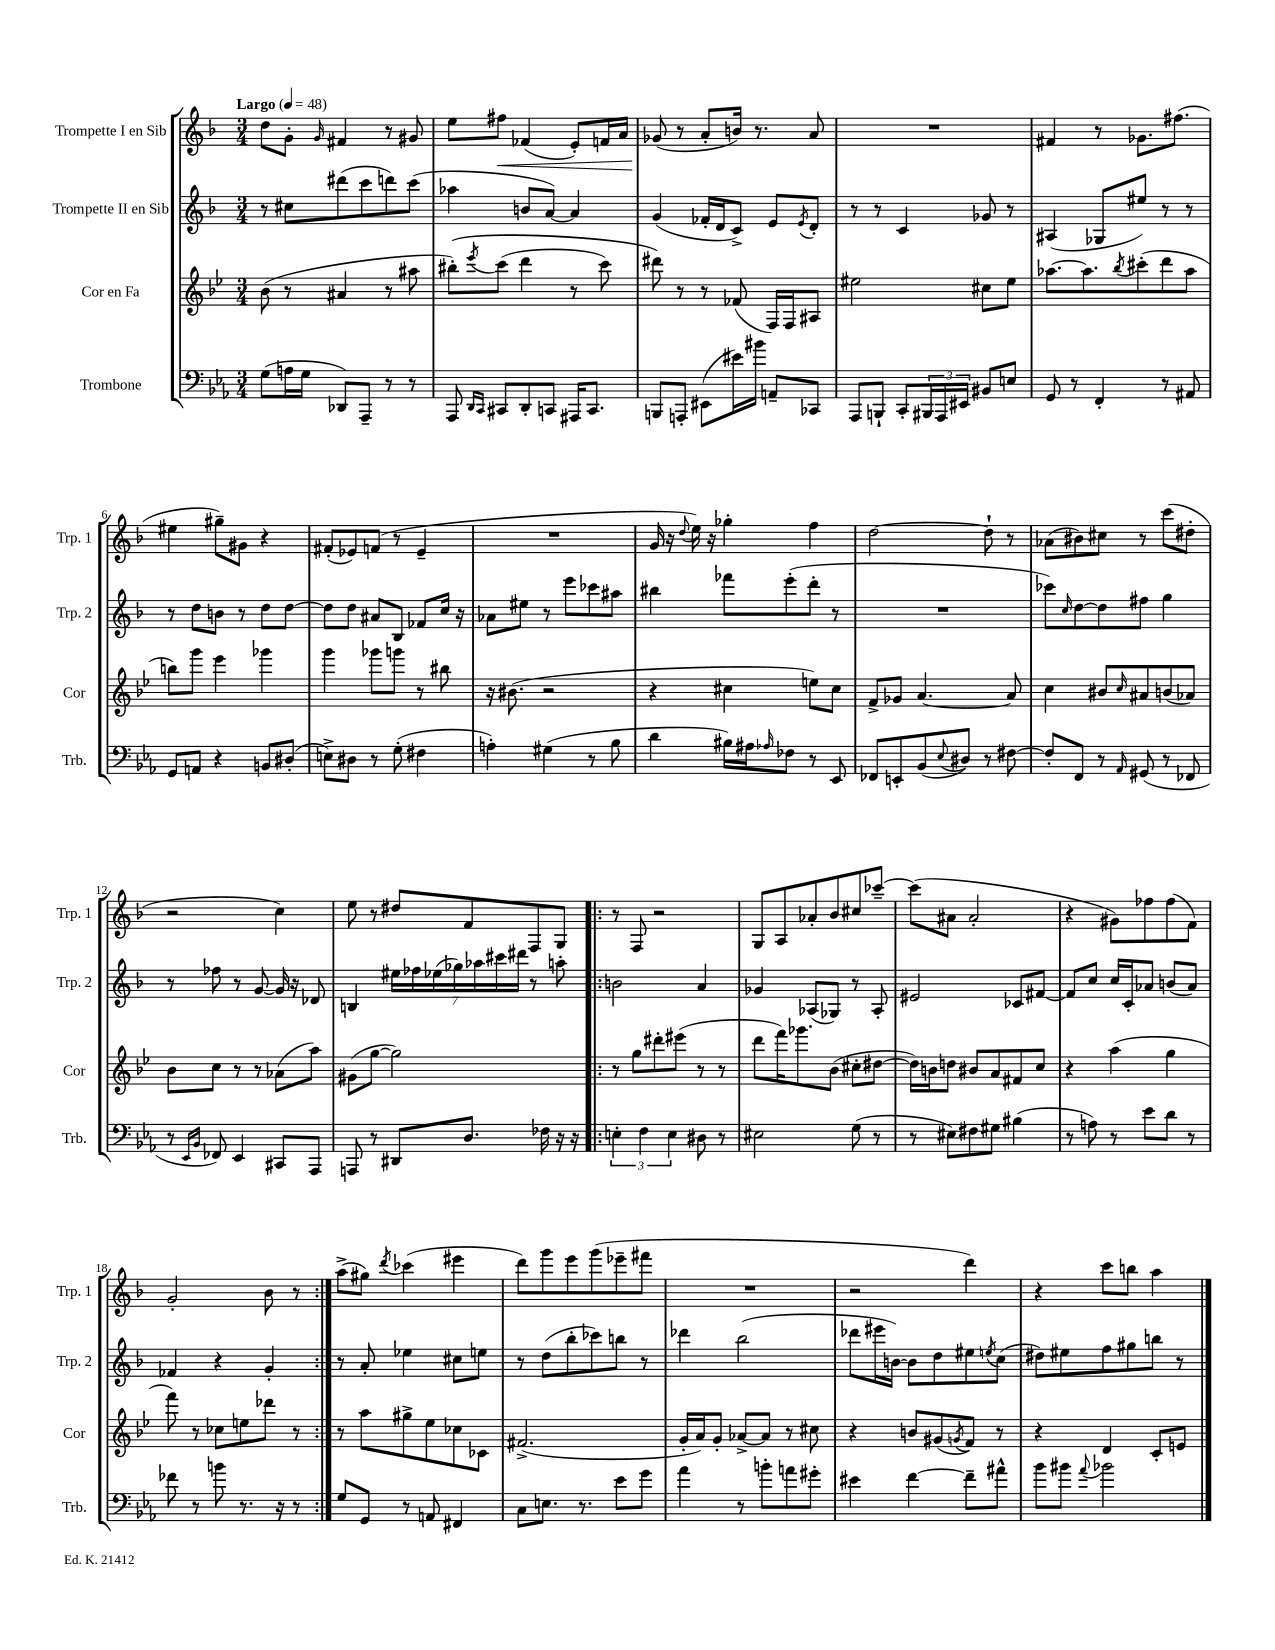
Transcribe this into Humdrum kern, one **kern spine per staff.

**kern	**kern	**kern	**kern
*staff4	*staff3	*staff2	*staff1
*clefF4	*clefG2	*clefG2	*clefG2
*k[b-e-a-]	*k[b-e-]	*k[b-]	*k[b-]
*M3/4	*M3/4	*M3/4	*M3/4
*MM48	*MM48	*MM48	*MM48
(8G	(8b-	8r	8dd
16A	8r	8cc#	8g'
16G	.	.	.
.	.	.	16qqg
8DD-)	4a#	(8ddd#	4f#
8AAA-~	.	8ccc	.
8r	8r	8ddd)	8r
8r	8aa#	(8ccc	8g#
=	=	=	=
8AAA-	&(8bb#')	4aa-	8ee
16qqDD	.	.	.
16qqCC	8qeee-	.	.
8CC#	(8ccc	.	8ff#
8DD'	4ddd	8b	(4f-
8CC	.	[8a)	.
16AAA#	8r	4a]	8e')
8.CC	.	.	.
.	8ccc)	.	16f
.	.	.	16a
=	=	=	=
8BBB	8ddd#&)	(4g	(8g-
8AAA'	8r	.	8r
(8EE#	8r	16f-'	8a'
.	.	16d	.
16e#)	(8f-	8c^)	16b)
16b#	.	.	8.r
8AA~	16F)	8e	.
.	16F	.	.
.	.	8qe	.
8CC-	8A#	8d'	8a
=	=	=	=
8AAA-	2ee#	8r	2.r
8BBB`	.	8r	.
8CC'	.	4c	.
24BBB#	.	.	.
24AAA-	.	.	.
24EE#	.	.	.
8BB#	8cc#	8g-	.
8E	8ee#	8r	.
=	=	=	=
8GG	[8.aa-	(4A#	4f#
8r	.	.	.
.	8.aa-]	.	.
4FF'	.	8G-	8r
.	8qbb-	.	.
.	(8ccc#'	8ee#)	8.g-
8r	8ddd	8r	.
.	.	.	(8.ff#
8AA#	8aa-	8r	.
=	=	=	=
8GG	8bb)	8r	4ee#
8AA	8ggg	8dd	.
4r	4eee-	8b	8gg#~)
.	.	8r	8g#
8BB	4ggg-	8dd	4r
(8D#'	.	[8dd	.
=	=	=	=
8E^)	4ggg	8dd]	(8f#'
8D#	.	8dd	8e-)
8r	8ggg-	8a#	(8f
(8G'	8ggg	8B-	8r
4F#	8r	8f-	4e-~
.	8bb#	16cc	.
.	.	16r	.
=	=	=	=
4A')	16r	8a-	2.r
.	(8.b#	.	.
.	.	8ee#	.
(4G#	2r	8r	.
.	.	8eee	.
8r	.	8ccc-	.
8B-	.	8aa#	.
=	=	=	=
4d	4r	4bb#	16g
.	.	.	16r
.	.	.	8qqdd
.	.	.	16ee)
.	.	.	16r
16B#)	4cc#	8fff-	4gg-'
16A#	.	.	.
16qqA-	.	.	.
8F-	.	(8eee'	.
8r	8ee)	8ddd'	4ff
8EE-	8cc#	8r	.
=	=	=	=
8FF-	8f^	2.r	[2dd
8EE'	8g-	.	.
(8BB-	[4.a	.	.
8qqE-	.	.	.
8D#)	.	.	.
8r	.	.	8dd`]
[8F#	8a]	.	8r
=	=	=	=
8F#']	4cc	8ccc-)	(8a-
.	.	16qqcc	.
8FF	.	[8dd	8b#)
8r	8b#	8dd]	8cc#
16qqAA-	16qqcc	.	.
(8GG#	8a#	8ff#	8r
8r	(8b	4gg	(8ccc
8FF-	8a-)	.	8dd#'
=	=	=	=
8r	8b-	8r	2r
16qqEE-	.	.	.
16qqBB-	.	.	.
8FF-)	8cc	8ff-	.
4EE-	8r	8r	.
.	8r	[8g	.
8CC#	(8a-	16g]	4cc)
.	.	16r	.
8AAA-	8aa)	8d-	.
=	=	=	=
8AAA	(8g#	4B	8ee
8r	[8gg	.	8r
8DD#	2gg])	28ee#	8dd#
.	.	28ff-	.
.	.	(28ee-	.
.	.	28gg-)	.
8.D	.	.	8f
.	.	28aa-	.
.	.	28ccc#	.
.	.	28ddd#	.
.	.	8r	8F
16F-	.	.	.
16r	.	8aa'	8G
16r	.	.	.
=!|:	=!|:	=!|:	=!|:
6E'	8r	2b	8r
.	8gg	.	8F
6F	.	.	.
.	8ddd#'	.	2r
6E	.	.	.
.	(8eee#	.	.
8D#	8r	4a	.
8r	8r	.	.
=	=	=	=
2E#	8ddd	4g-	8G
.	16fff)	.	8A
.	8.ggg-	.	.
.	.	(8A-	8a-'
.	(8b-	8G-)	8b-
(8G	8cc#'	8r	8cc#
8r	[8dd#	8A-'	[8ccc-~
=	=	=	=
8r	16dd#])	2e#	(8ccc-]
.	16b	.	.
8E#)	8dd	.	8a#
8F#	8b#	.	2a#'
8G#	8a	.	.
(4B#	8f#	8c-	.
.	8cc	[8f#	.
=	=	=	=
8r	4r	8f#]	4r
8A)	.	8cc	.
8r	(4aa	16cc	8g#)
.	.	16c'	.
8e-	.	8a-	8ff-
8d	4gg	(8b	(8ff-
8r	.	8a-)	8f)
=	=	=	=
8f-	8fff)	4f-	2g'
8r	8r	.	.
8b	8cc-	4r	.
8.r	8ee	.	.
.	8ddd-	4g'	8b-
16r	.	.	.
8r	8r	.	8r
=:|!	=:|!	=:|!	=:|!
8G	8r	8r	(8aa^
8GG	8aa	8a'	8gg#)
.	.	.	8qddd
8r	8gg#^	4ee-	(4ccc-
8AA	8ee-	.	.
4FF#	8cc-	8cc#	4eee#
.	8c-	8ee	.
=	=	=	=
8C	(2.f#^	8r	8ddd)
8.E	.	(8dd	8ggg
.	.	8bb-'	8eee
8.r	.	.	.
.	.	8ccc-)	(8ggg
8e-	.	8bb	8eee-~
8g	.	8r	8fff#
=	=	=	=
4a-	16g'	4ddd-	2.r
.	16a)	.	.
.	8g'	.	.
8r	[8a-^	(2bb-	.
8b'	8a-]	.	.
8a	8r	.	.
8g#'	8cc#	.	.
=	=	=	=
4e#	4r	8ddd-	2r
.	.	16eee#	.
.	.	[16b)	.
[4f	8b	8b]	.
.	(8g#	8dd	.
.	8qg	.	.
8f~]	8f)	8ee#	4ddd)
.	.	8qee	.
8a#^^	8r	(8cc	.
=	=	=	=
8b-	4r	8dd#)	4r
8b#	.	8ee#	.
8qqa-	.	.	.
2b-	4d	8ff	8ccc
.	.	8gg#	8bb
.	8c'	8bb	4aa
.	8e	8r	.
==	==	==	==
*-	*-	*-	*-
